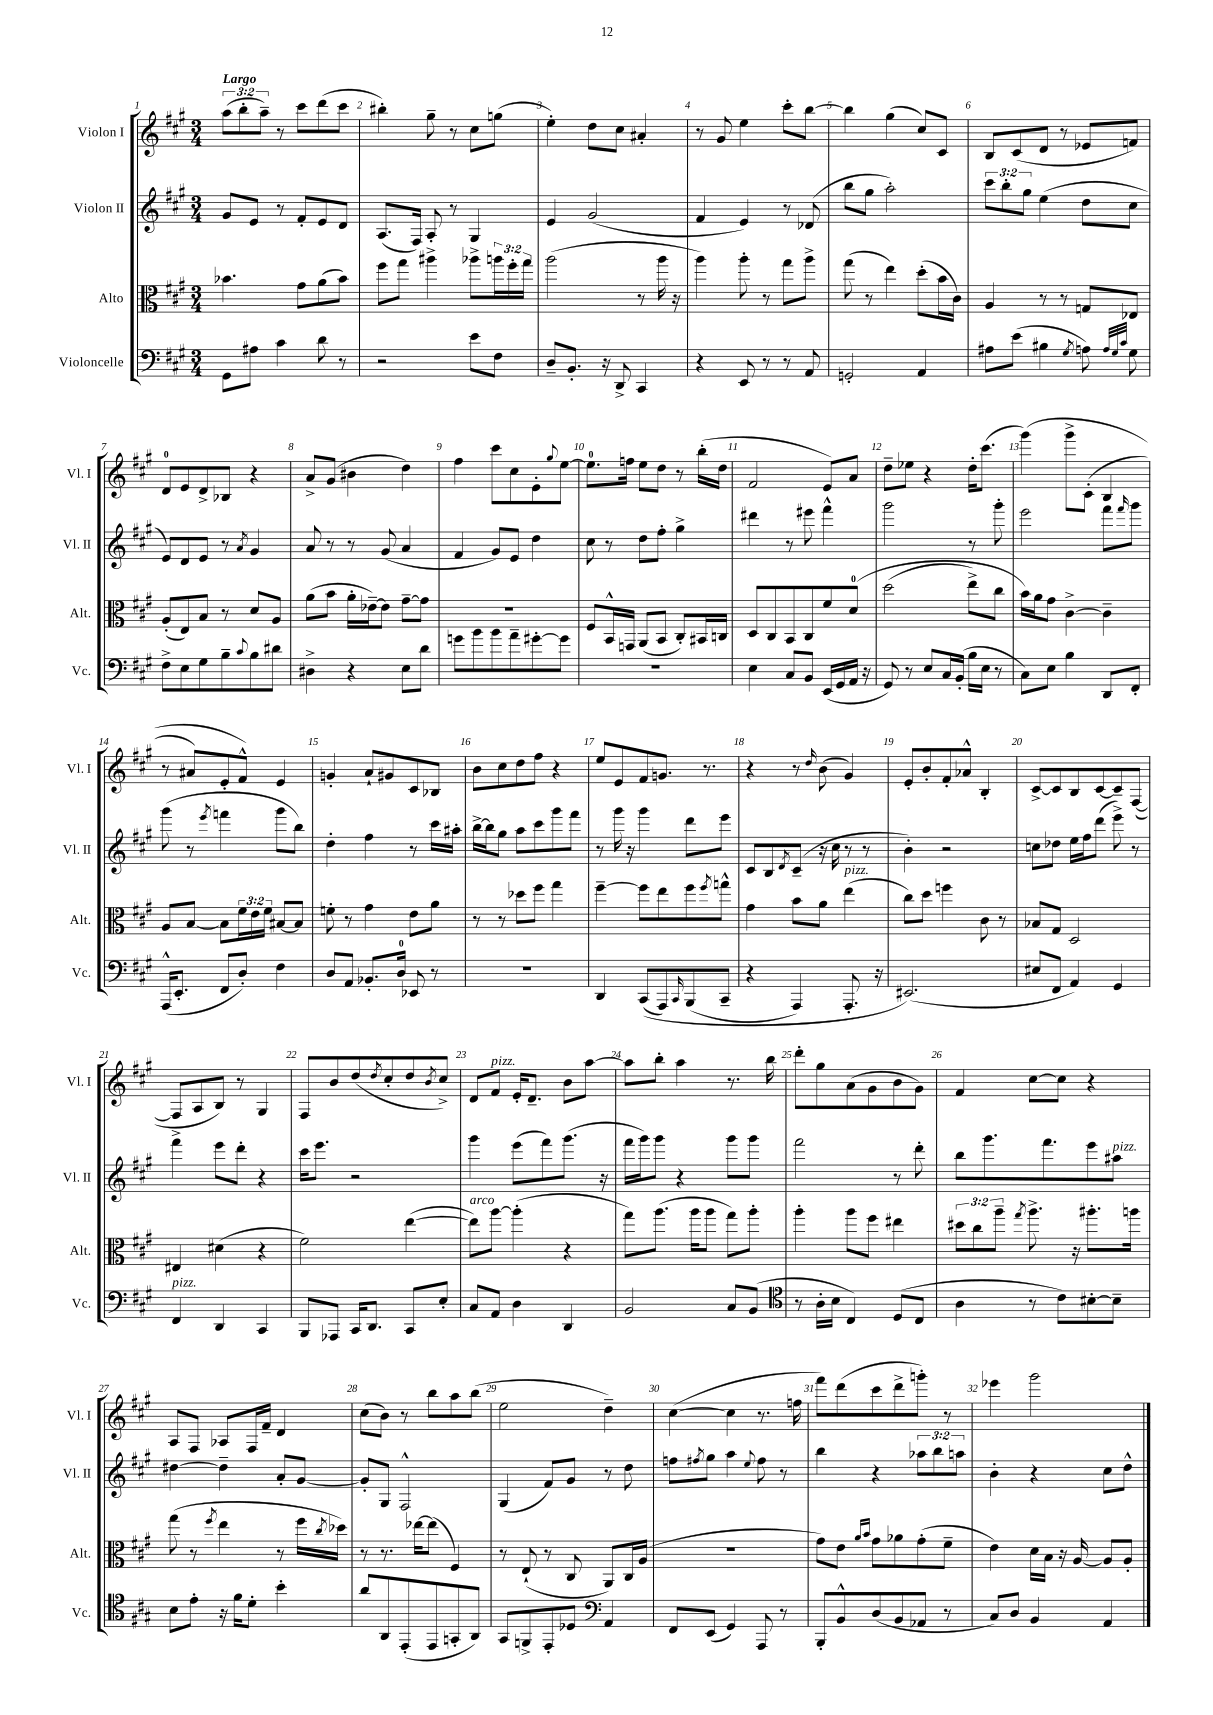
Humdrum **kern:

**kern	**kern	**kern	**kern
*staff4	*staff3	*staff2	*staff1
*clefF4	*clefC3	*clefG2	*clefG2
*k[f#c#g#]	*k[f#c#g#]	*k[f#c#g#]	*k[f#c#g#]
*M3/4	*M3/4	*M3/4	*M3/4
8GG#	4.b-	8g#	(12aa
.	.	.	12bb'
8A#	.	8e	.
.	.	.	12aa~)
4c#	.	8r	8r
.	8g#	8f#'	8ccc#
8d	(8a	8e	(8ddd
8r	8b-)	8d	8ccc#
=	=	=	=
2r	8ff#	(8.A	4bb#')
.	8gg#	.	.
.	.	16F#)	.
.	4aa#^	8A'	8gg#~
.	.	8r	8r
8e	8aa-^	4G#	8cc#
8F#	24aa	.	(8gg
.	24ff#'	.	.
.	24gg#	.	.
=	=	=	=
8D~	(2aa	4e	4ee')
8.BB'	.	.	.
.	.	(2g#	8dd
16r	.	.	.
8DD^	.	.	8cc#
4CC#	8r	.	4a#'
.	16aa	.	.
.	16r	.	.
=	=	=	=
4r	4aa)	4f#	8r
.	.	.	8g#
8EE	8aa'	4e)	4ee
8r	8r	.	.
8r	8gg#	8r	8ccc#'
8AA	8aa^	(8d-	[8bb
=	=	=	=
2GG'	(8gg#	8bb	4bb]
.	8r	8gg#	.
.	4ee)	2aa')	(4gg#
4AA	(8dd'	.	8cc#)
.	16b	.	8c#
.	16c#)	.	.
=	=	=	=
8A#	4A	12ccc#	8B
.	.	12bb'	.
(8e	.	.	(8c#
.	.	12gg#	.
4B#	8r	(4ee	8d
.	8r	.	8r
8qG#	.	.	.
8A)	8G	8dd	8e-
32qqA	.	.	.
32qqG#	.	.	.
32qqc#	.	.	.
8G#	8E-	8cc#	8f)
=	=	=	=
8F#^	(8A'	8e)	8d
8E	8E)	8d	8e
8G#	8B	8e	8d^
8B~	8r	8r	8B-
8qqc#	.	8qa	.
8B	8d	4g#	4r
8d#	8A	.	.
=	=	=	=
4D#^	(8a	8a	8a^
.	8b	8r	(8g#
4r	16a'	8r	4b#
.	[16e-~)	.	.
.	8e-]	(8g#	.
8E	[8g#~	4a	4dd)
8d	8g#]	.	.
=	=	=	=
8g	2.r	4f#	4ff#
8b	.	.	.
8b	.	8g#)	8ccc#
8a~	.	8e	8cc#
[8g#'	.	4dd	8e'
.	.	.	8qqgg#
8g#]	.	.	[8ee
=	=	=	=
2.r	8F#	8cc#	8.ee]
.	16BB^^	8r	.
.	16GG	.	16ff
.	(8AA	8dd	8ee
.	8BB	8ff#'	8dd
.	8C#')	4gg#^	8r
.	16BB#	.	(16bb'
.	16C	.	16dd
=	=	=	=
4E	8D	4ddd#	2f#
.	8C#	.	.
8C#	8BB	8r	.
8BB	8C#	8eee#	.
(16EE	8f#	4fff#^^	8e)
16GG#	.	.	.
16AA	&(8d	.	8a
16r	.	.	.
=	=	=	=
8GG#)	(2dd	2ggg#	8dd~
8r	.	.	8ee-
8E	.	.	4r
16C#	.	.	.
(16BB'	.	.	.
16B	8ee^)	8r	16dd'
16E	.	.	(8.ccc#
8r	8cc#	8ggg#'	.
=	=	=	=
8C#)	16b&)	2eee	&(4ggg#)
.	16a	.	.
8E	8g#	.	.
4B	[4c#^	.	8ggg#^
.	.	.	(8c#'
8DD	4c#~]	8fff#	4B
.	.	16qqfff#	.
8FF#'	.	8ggg#	.
=	=	=	=
(16AAA^^	8A	(8ggg#	8r
8.EE'	.	.	.
.	[8B	8r	8a#)
.	.	8qeee	.
8FF#	8B]	4fff	8e'
8D')	24f#	.	8f#^^&)
.	24e	.	.
.	24f#	.	.
4F#	[8B#	8ggg#	4e
.	8B#]	8bb)	.
=	=	=	=
8D	8f'	4dd'	4g'
8AA	8r	.	.
8.BB-'	4g#	4ff#	8a`
.	.	.	8g#
16D	.	.	.
8EE-	8e	8r	8c#
8r	8a	16ccc#	8B-
.	.	16aa#'	.
=	=	=	=
2.r	8r	[16bb^	8b
.	.	16bb]	.
.	8r	8gg#	8cc#
.	8dd-	8aa	8dd
.	8ff#	8ccc#	8ff#
.	4gg#	8ggg#	4r
.	.	8fff#	.
=	=	=	=
4DD	[4ff#~	8r	8ee
.	.	16ggg#	8e
.	.	16r	.
&((8CC#	8ff#]	4ggg#	8f#
8AAA)	8ee	.	8.g
16qqCC#	.	.	.
(8BBB	8ff#	8ddd	.
.	.	.	8.r
.	8qff#	.	.
8CC#~	8gg^^	8eee	.
=	=	=	=
4r	4g#	8c#	4r
.	.	8B	.
.	.	8qd	.
4AAA)	8b	(8c#~	8r
.	.	.	16qqdd
.	8a	16r	(8b
.	.	16cc#	.
8.AAA'	(4ee	8r	4g#)
.	.	8r	.
16r	.	.	.
=	=	=	=
(2.EE#&)	8cc#)	4b')	8e'
.	8dd	.	8b'
.	4ff	2r	8f#'
.	.	.	8a-^^
.	8c#	.	4B'
.	8r	.	.
=	=	=	=
8E#	8B-	8cc	[8c#^
8FF#	8G#	8dd-	8c#]
4AA)	2D	16ee	8B
.	.	16ff#	.
.	.	(8ddd	[8c#
4GG#	.	8eee^)	8c#~]
.	.	8r	([8F#
=	=	=	=
4FF#	4E#	4fff#^	8F#]
.	.	.	8A
4DD	(4d#	8eee	8B)
.	.	8ddd'	8r
4CC#	4r	4r	4G#
=	=	=	=
8BBB	2f#)	16ccc#	8F#
.	.	8.eee	.
8AAA-	.	.	8b
16CC#	.	2r	(8dd
8.DD	.	.	.
.	.	.	8qdd
.	.	.	8cc#'
8CC#	([4ee	.	8dd
.	.	.	8qb
8E'	.	.	8cc#^)
=	=	=	=
8C#	8ee])	4ggg#	8d
8AA	[8aa	.	8f#
4D	(4aa']	(8eee	16e'
.	.	.	8.d~
.	.	8fff#)	.
4DD	4r	(8.ggg#	8b
.	.	.	[8aa
.	.	16r	.
=	=	=	=
2BB	8gg#)	16fff#	8aa]
.	.	16ggg#)	.
.	(8.aa	8ggg#	8bb'
.	.	4r	4aa
.	16aa	.	.
.	8aa	.	.
8C#	8gg#)	8ggg#	8.r
(8BB	8aa'	8ggg#	.
.	.	.	16bb
=	=	=	=
*clefC4	*	*	*
8r	4aa'	2fff#	8ddd'
16A'	.	.	8gg#
16B	.	.	.
4C#)	8aa	.	(8a
.	8ff#	.	8g#
(8D	4ee#	8r	8b
8C#	.	8ddd'	8g#)
=	=	=	=
4A	12dd#	8bb	4f#
.	12cc#	.	.
.	.	8.ggg#	.
.	12aa~	.	.
.	8qgg#	.	.
8r	8.aa^	.	[8cc#
.	.	8.fff#	.
8c#)	.	.	8cc#]
.	16r	.	.
[8B#'	8.aa#'	8eee	4r
8B#~]	.	8aa#	.
.	16aa	.	.
=	=	=	=
8B	(8gg#	[4dd#	8A
8e'	8r	.	8F#
.	8qff#	.	.
16r	4ee	4dd#~]	8A-
16f#	.	.	.
8d'	.	.	16F#
.	.	.	16f#~
4b'	8r	8a'	4d
.	16ff#	[8g#	.
.	8qcc#	.	.
.	16dd-)	.	.
=	=	=	=
8a	8r	8g#']	(8cc#
8AA	8.r	8G#	8b)
(8EE'	.	2F#^^	8r
.	[16ee-	.	.
8EE	(8ee-]	.	8bb
8GG'	4F#)	.	8aa
8AA)	.	.	(8bb
=	=	=	=
8GG#	8r	(4G#	2ee
8FF^	(8E`	.	.
8EE'	8r	8f#)	.
8D-	8C#	8g#	.
*clefF4	*	*	*
4AA	8AA)	8r	4dd~)
.	16C#	8dd	.
.	(16A	.	.
=	=	=	=
8FF#	2.r	8ff	([4cc#
.	.	8qff#	.
(8EE	.	8gg#	.
4GG#)	.	4aa	4cc#]
.	.	8qqee	.
8AAA	.	8ff#	8.r
8r	.	8r	.
.	.	.	16ff
=	=	=	=
8BBB'	8g#)	4bb	8fff#)
8BB^^	8e	.	(8ddd
.	16qqa	.	.
.	16qqb	.	.
(8D	8g#	4r	8ccc#
8BB	8a-	.	8ddd^
8AA-	(8g#'	12aa-	8ggg')
.	.	12bb	.
8r	8f#~	.	8r
.	.	12aa	.
=	=	=	=
8C#)	4e)	4b'	4eee-
8D	.	.	.
4BB	16d	4r	2ggg#
.	16B	.	.
.	16r	.	.
.	[16A	.	.
4AA	8A]	8cc#	.
.	8A'	8dd^^	.
==	==	==	==
*-	*-	*-	*-
